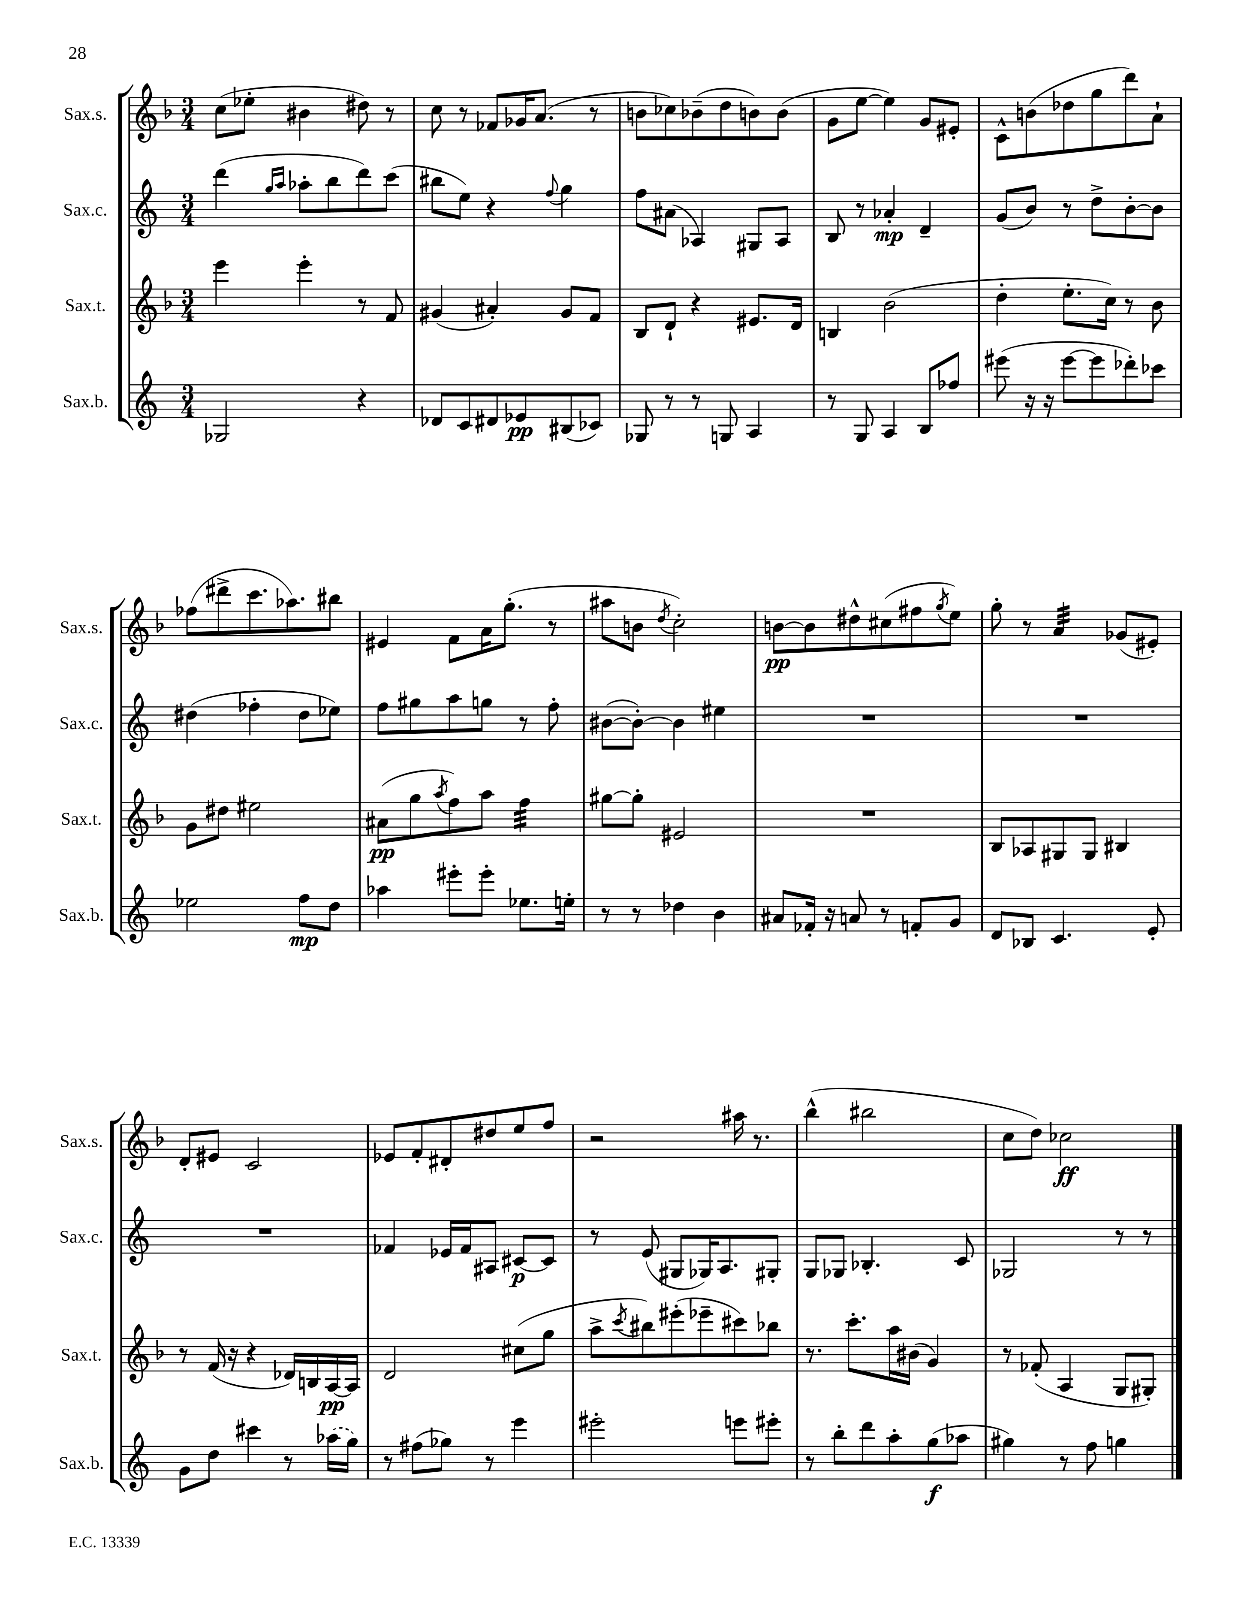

**kern	**kern	**kern	**kern
*staff4	*staff3	*staff2	*staff1
*clefG2	*clefG2	*clefG2	*clefG2
*k[]	*k[b-]	*k[]	*k[b-]
*M3/4	*M3/4	*M3/4	*M3/4
2G-	4eee	(4ddd	(8cc
.	.	.	8ee-'
.	.	16qqgg	.
.	.	16qqaa	.
.	4eee'	8aa-'	4b#
.	.	8bb	.
4r	8r	8ddd)	8dd#)
.	8f	(8ccc	8r
=	=	=	=
8d-	(4g#	8bb#	8cc
8c	.	8ee)	8r
8d#	4a#')	4r	8f-
8e-	.	.	16g-
.	.	.	(8.a
.	.	8qqff	.
(8B#	8g#	4gg	.
8c-)	8f	.	8r
=	=	=	=
8G-	8B-	8ff	8b
8r	8d`	(8a#	8cc-)
8r	4r	4A-)	(8b-~
8G	.	.	8dd
4A	8.e#	8G#	8b)
.	.	8A-	(8b
.	16d	.	.
=	=	=	=
8r	4B	8B	8g
8G	.	8r	[8ee
4A	(2b-	4a-'	4ee])
8B	.	4d~	8g
8ff-	.	.	8e#'
=	=	=	=
(8eee#	4dd'	(8g	8c^^
16r	.	8b)	(8b
16r	.	.	.
[8eee#	8.ee'	8r	8dd-
8eee#]	.	8dd^	8gg
.	16cc)	.	.
8ddd-')	8r	[8b'	8ddd)
8ccc-	8b-	8b]	8a`
=	=	=	=
2ee-	8g	(4dd#	(8ff-
.	8dd#	.	8ddd#^
.	2ee#	4ff-'	8.ccc
.	.	.	8.aa-)
8ff	.	8dd#	.
8dd	.	8ee-)	8bb#
=	=	=	=
4aa-	(8a#	8ff	4e#
.	8gg	8gg#	.
.	8qaa	.	.
8eee#'	8ff)	8aa	8f
8eee#'	8aa	8gg	16a
.	.	.	(8.gg'
8.ee-	4ff	8r	.
.	.	8ff'	8r
16ee'	.	.	.
=	=	=	=
8r	[8gg#	([8b#	8aa#
8r	8gg#']	8b#'_)	8b
.	.	.	8qdd
4dd-	2e#	4b#]	2cc')
4b	.	4ee#	.
=	=	=	=
8a#	2.r	2.r	[8b
16f-'	.	.	8b]
16r	.	.	.
8a	.	.	8dd#^^
8r	.	.	(8cc#
8f'	.	.	8ff#
.	.	.	8qgg
8g	.	.	8ee)
=	=	=	=
8d	8B-	2.r	8gg'
8B-	8A-	.	8r
4.c	8G#	.	4a
.	8G#	.	.
.	4B#	.	(8g-
8e'	.	.	8e#')
=	=	=	=
8g	8r	2.r	8d'
8dd	(16f	.	8e#
.	16r	.	.
4ccc#	4r	.	2c
8r	16d-)	.	.
.	16B	.	.
(16aa-	[16A	.	.
16gg)	16A]	.	.
=	=	=	=
8r	2d	4f-	8e-
(8ff#	.	.	8f'
8gg-)	.	16e-	8d#'
.	.	16f-	.
8r	.	8A#	8dd#
4eee	(8cc#	[8c#	8ee
.	8gg	8c#]	8ff
=	=	=	=
2eee#'	8aa^	8r	2r
.	8qccc	.	.
.	8bb#)	(8e	.
.	(8eee#'	8G#	.
.	8eee-~	16G-)	.
.	.	8.A	.
8eee	8ccc#)	.	16aa#
.	.	.	8.r
8eee#'	8bb-	8G#'	.
=	=	=	=
8r	8.r	8G	(4bb-^^
8bb'	.	8G-	.
.	8.ccc'	.	.
8ddd	.	4.B-'	2bb#
8aa'	16aa	.	.
.	(16b#	.	.
(8gg	4g)	.	.
8aa-	.	8c	.
=	=	=	=
4gg#)	8r	2G-	8cc
.	(8f-'	.	8dd)
8r	4A	.	2cc-
8ff	.	.	.
4gg	8G	8r	.
.	8G#')	8r	.
==	==	==	==
*-	*-	*-	*-
